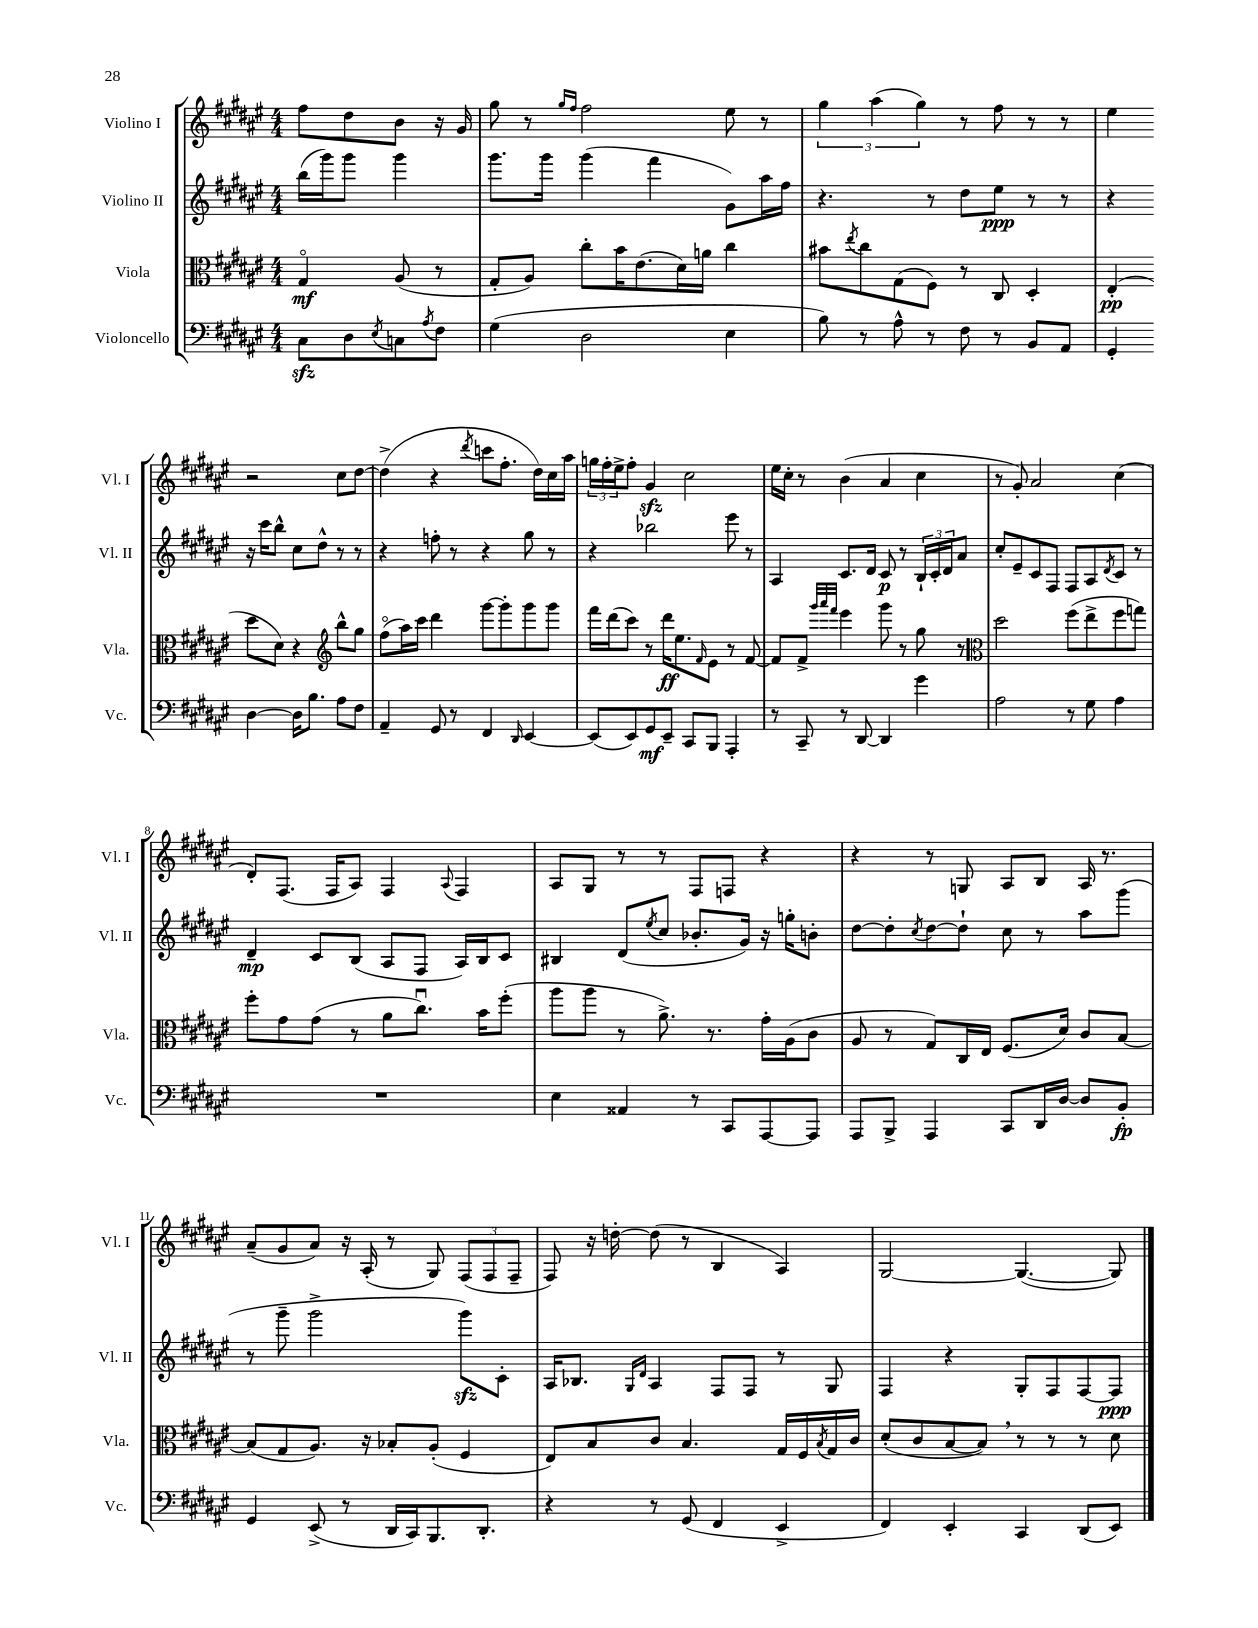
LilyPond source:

<<
\new StaffGroup <<
\new Staff = "s0" \with { instrumentName = "Violino I" shortInstrumentName = "Vl. I" } {
    \clef treble \key fis \major \numericTimeSignature \time 4/4 \partial 2
    fis''8 dis''8 b'8 r16 gis'16 |
    gis''8 r8 \grace { gis''16 fis''16 } fis''2 eis''8 r8 |
    \tuplet 3/2 { gis''4 ais''4( gis''4) } r8 fis''8 r8 r8 |
    eis''4 r2 cis''8 dis''8~ |
    dis''4->( r4 \acciaccatura { dis'''8 } c'''8 fis''8.-. dis''16) cis''16 ais''16 |
    \tuplet 3/2 { g''16 fis''16-. eis''16-> } fis''8-. gis'4\sfz cis''2 |
    eis''16 cis''16-. r8 b'4( ais'4 cis''4 |
    r8 gis'8-.) ais'2 cis''4( |
    dis'8-.) fis8.( fis16 ais8) fis4 \appoggiatura { ais8 } fis4 |
    ais8 gis8 r8 r8 fis8 f8 r4 |
    r4 r8 g8 ais8 b8 ais16 r8. |
    ais'8--( gis'8 ais'8) r16 ais16-.( r8 gis8) \tuplet 3/2 { fis8( fis8 fis8-- } |
    fis8) r16 d''16~-. d''8( r8 b4 ais4) |
    gis2~ gis4.~( gis8) \bar "|." |
}
\new Staff = "s1" \with { instrumentName = "Violino II" shortInstrumentName = "Vl. II" } {
    \clef treble \key fis \major \numericTimeSignature \time 4/4 \partial 2
    b''16( gis'''16) gis'''8 gis'''4 |
    gis'''8. gis'''16 gis'''4( fis'''4 gis'8) ais''16 fis''16 |
    r4. r8 dis''8 eis''8\ppp r8 r8 |
    r4 r16 cis'''16 b''8-^ cis''8 dis''8-^ r8 r8 |
    r4 f''8-. r8 r4 gis''8 r8 |
    r4 bes''2 eis'''8 r8 |
    ais4 cis'8. dis'16 cis'8\p r8 \tuplet 3/2 { b16-! cis'16-. dis'16 } ais'8 |
    cis''8-. eis'8-- cis'8 fis8 fis8 ais8 \acciaccatura { dis'8 } cis'8 r8 |
    dis'4--\mp cis'8 b8( ais8 fis8 ais16) b16 cis'8 |
    bis4 dis'8( \acciaccatura { eis''8 } cis''8 bes'8.-. gis'16) r16 g''16-. b'8-. |
    dis''8~ dis''8-. \acciaccatura { cis''8 } dis''8~ dis''8-! cis''8 r8 ais''8 gis'''8( |
    r8 gis'''8-- gis'''2-> gis'''8\sfz) cis'8-. |
    ais16 bes8. \grace { gis16 dis'16 } ais4 fis8 fis8 r8 gis8 |
    fis4 r4 gis8-. fis8 fis8~ fis8\ppp \bar "|." |
}
\new Staff = "s2" \with { instrumentName = "Viola" shortInstrumentName = "Vla." } {
    \clef alto \key fis \major \numericTimeSignature \time 4/4 \partial 2
    gis4\flageolet\mf ais8( r8 |
    gis8-. ais8) cis''8-. b'16 eis'8.( dis'16) a'16 cis''4 |
    bis'8 \acciaccatura { eis''8 } cis''8 gis8( fis8) r8 cis8 dis4-. |
    eis4-.\pp( dis''8 dis'8) r4 \clef treble b''8-^ gis''8 |
    fis''8\flageolet( ais''16) cis'''16 dis'''4 gis'''8~ gis'''8-. gis'''8 gis'''8 |
    fis'''16 dis'''16( cis'''8) r8 dis'''16\ff eis''8. \grace { fis'16 } eis'8 r8 fis'8~ |
    fis'8 fis'8-> \grace { gis'''32 ais'''32 fis'''32 } eis'''4 gis'''8 r8 gis''8 r8 |
    \clef alto dis''2 fis''8( eis''8-> fis''8 g''8) |
    fis''8-. gis'8 gis'8( r8 ais'8 cis''8.\downbow) b'16 fis''8-.( |
    ais''8 ais''8 r8 ais'8.->) r8. gis'16-. ais16( cis'8 |
    ais8 r8 gis8) cis16 eis16 fis8.( dis'16) cis'8 b8~ |
    b8( gis8 ais8.) r16 bes8-. ais8-.( fis4 |
    eis8) b8 cis'8 b4. gis16 fis16 \acciaccatura { b8 } gis16 cis'16 |
    dis'8-.( cis'8 b8~ b8) \breathe r8 r8 r8 dis'8 \bar "|." |
}
\new Staff = "s3" \with { instrumentName = "Violoncello" shortInstrumentName = "Vc." } {
    \clef bass \key fis \major \numericTimeSignature \time 4/4 \partial 2
    cis8\sfz dis8 \acciaccatura { eis8 } c8 \acciaccatura { ais8 } fis8 |
    gis4( dis2 eis4 |
    b8) r8 ais8-^ r8 fis8 r8 b,8 ais,8 |
    gis,4-. dis4~ dis16 b8. ais8 fis8 |
    ais,4-- gis,8 r8 fis,4 \grace { dis,16 } eis,4~ |
    eis,8( eis,8) gis,8\mf eis,8-- cis,8 b,,8 ais,,4-. |
    r8 cis,8-- r8 dis,8~ dis,4 gis'4 |
    ais2 r8 gis8 ais4 |
    R1 |
    eis4 aisis,4 r8 cis,8 ais,,8~ ais,,8 |
    ais,,8 b,,8-> ais,,4 cis,8 dis,16 dis16~ dis8 b,8-.\fp |
    gis,4 eis,8->( r8 dis,16 cis,16) b,,8. dis,8.-. |
    r4 r8 gis,8( fis,4 eis,4-> |
    fis,4) eis,4-. cis,4 dis,8( eis,8) \bar "|." |
}
>>
>>
